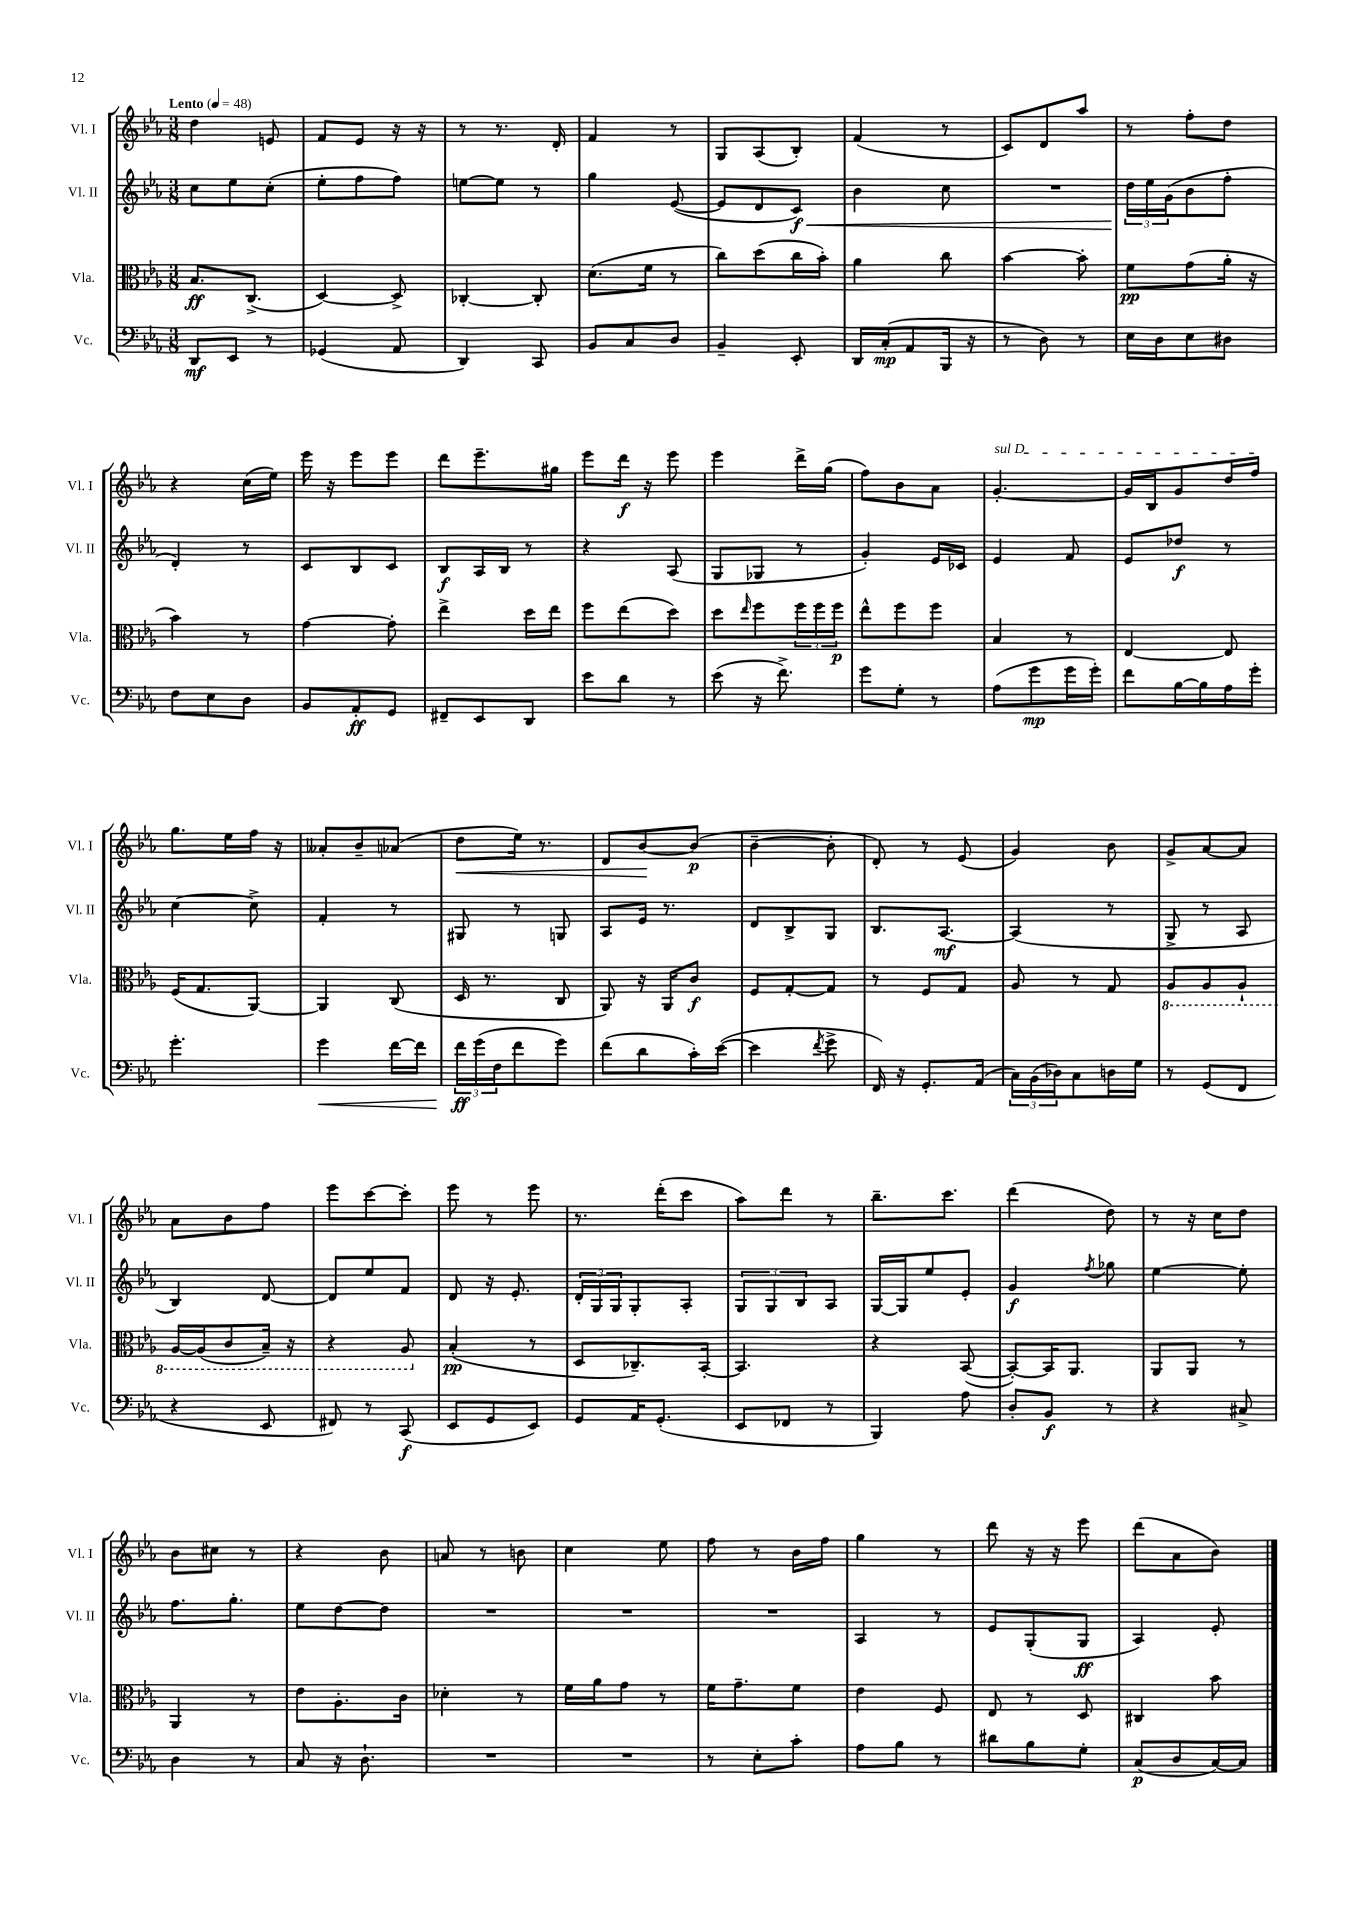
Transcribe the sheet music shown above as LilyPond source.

<<
\new StaffGroup <<
\new Staff = "s0" \with { instrumentName = "Vl. I" shortInstrumentName = "Vl. I" } {
    \clef treble \key ees \major \numericTimeSignature \time 3/8 \tempo "Lento" 4 = 48
    d''4 e'8 |
    f'8 ees'8 r16 r16 |
    r8 r8. d'16-. |
    f'4 r8 |
    g8 aes8( bes8-.) |
    f'4( r8 |
    c'8) d'8 aes''8 |
    r8 f''8-. d''8 |
    r4 c''16( ees''16) |
    ees'''16 r16 ees'''8 ees'''8 |
    d'''8 ees'''8.-- gis''16 |
    ees'''8 d'''16\f r16 ees'''8 |
    ees'''4 d'''16-> g''16( |
    f''8) bes'8 aes'8 |
    \once \override TextSpanner.bound-details.left.text = \markup { \italic "sul D" } g'4.~-.\startTextSpan |
    g'16 bes16 g'8 d''16 f''16\stopTextSpan |
    g''8. ees''16 f''16 r16 |
    aeses'8-. bes'8-- aes'8( |
    d''8\< ees''16) r8. |
    d'8 bes'8~\! bes'8\p( |
    bes'4~-- bes'8-. |
    d'8-.) r8 ees'8( |
    g'4) bes'8 |
    g'8-> aes'8~ aes'8 |
    aes'8 bes'8 f''8 |
    ees'''8 c'''8~ c'''8-. |
    ees'''8 r8 ees'''8 |
    r8. d'''16-.( c'''8 |
    aes''8) d'''8 r8 |
    bes''8.-- c'''8. |
    d'''4( d''8) |
    r8 r16 c''16 d''8 |
    bes'8 cis''8 r8 |
    r4 bes'8 |
    a'8 r8 b'8 |
    c''4 ees''8 |
    f''8 r8 bes'16 f''16 |
    g''4 r8 |
    d'''8 r16 r16 ees'''8 |
    d'''8( aes'8 bes'8) \bar "|." |
}
\new Staff = "s1" \with { instrumentName = "Vl. II" shortInstrumentName = "Vl. II" } {
    \clef treble \key ees \major \numericTimeSignature \time 3/8
    c''8 ees''8 c''8-.( |
    ees''8-. f''8 f''8) |
    e''8~ e''8 r8 |
    g''4 ees'8~( |
    ees'8 d'8 c'8\f\<) |
    bes'4 c''8 |
    R4. |
    \tuplet 3/2 { d''16\! ees''16 g'16( } bes'8 f''8-. |
    d'4-.) r8 |
    c'8 bes8 c'8 |
    bes8\f aes16 bes16 r8 |
    r4 aes8( |
    g8 ges8 r8 |
    g'4-.) ees'16 ces'16 |
    ees'4 f'8 |
    ees'8 des''8\f r8 |
    c''4~ c''8-> |
    f'4-. r8 |
    gis8 r8 g8 |
    aes8 ees'16 r8. |
    d'8 bes8-> g8 |
    bes8. aes8.~\mf |
    aes4( r8 |
    g8-> r8 aes8 |
    bes4) d'8~ |
    d'8 ees''8 f'8 |
    d'8 r16 ees'8.-. |
    \tuplet 3/2 { d'16-. g16 g16 } g8-. aes8-. |
    \tuplet 3/2 { g8 g8 bes8 } aes8 |
    g16~ g16 ees''8 ees'8-. |
    g'4\f \acciaccatura { f''8 } ges''8 |
    ees''4~ ees''8-. |
    f''8. g''8.-. |
    ees''8 d''8~ d''8 |
    R4. |
    R4. |
    R4. |
    aes4 r8 |
    ees'8 g8-.( g8\ff |
    aes4) ees'8-. \bar "|." |
}
\new Staff = "s2" \with { instrumentName = "Vla." shortInstrumentName = "Vla." } {
    \clef alto \key ees \major \numericTimeSignature \time 3/8
    bes8.\ff c8.->( |
    d4~) d8-> |
    ces4~-. ces8-. |
    d'8.( f'16 r8 |
    c''8) d''8( c''16 bes'16-.) |
    aes'4 c''8 |
    bes'4~ bes'8-. |
    f'8\pp g'8( aes'16-. r16 |
    bes'4) r8 |
    g'4~ g'8-. |
    ees''4-> d''16 ees''16 |
    f''8 ees''8( d''8) |
    d''8 \grace { ees''16 } f''8 \tuplet 3/2 { f''16 f''16 f''16\p } |
    ees''8-^ f''8 f''8 |
    bes4 r8 |
    ees4~ ees8 |
    f16( g8. aes,8~) |
    aes,4 c8( |
    d16 r8. c8 |
    aes,8) r16 aes,16 c'8\f |
    f8 g8~-. g8 |
    r8 f8 g8 |
    aes8 r8 g8 |
    \ottava #-1 aes,8 aes,8 aes,8-! |
    aes,16~ aes,16( c8 bes,16--) r16 |
    r4 aes,8 \ottava #0 |
    bes4-.\pp( r8 |
    d8 ces8.--) bes,16~-. |
    bes,4. |
    r4 bes,8~( |
    bes,8~-.) bes,16 aes,8. |
    aes,8 aes,8 r8 |
    aes,4 r8 |
    ees'8 aes8.-. c'16 |
    des'4-. r8 |
    f'16 aes'16 g'8 r8 |
    f'16 g'8.-- f'8 |
    ees'4 f8 |
    ees8 r8 d8 |
    cis4 bes'8 \bar "|." |
}
\new Staff = "s3" \with { instrumentName = "Vc." shortInstrumentName = "Vc." } {
    \clef bass \key ees \major \numericTimeSignature \time 3/8
    d,8\mf ees,8 r8 |
    ges,4( aes,8 |
    d,4) c,8 |
    bes,8 c8 d8 |
    bes,4-- ees,8-. |
    d,16 c16-.\mp( aes,8 bes,,16 r16 |
    r8 d8) r8 |
    ees16 d16 ees8 dis8 |
    f8 ees8 d8 |
    bes,8 aes,8-.\ff g,8 |
    fis,8-- ees,8 d,8 |
    ees'8 d'8 r8 |
    ees'8( r16 f'8.->) |
    g'8 g8-. r8 |
    aes8( g'8\mp g'16 g'16-.) |
    f'8 bes16~ bes16 aes16 g'16-. |
    g'4.-. |
    g'4\< f'16~ f'16 |
    \tuplet 3/2 { f'16\ff\! g'16( f16 } f'8 g'8) |
    f'8( d'8 c'16-.) ees'16~( |
    ees'4 \acciaccatura { f'8 } g'8-> |
    f,16) r16 g,8.-. aes,16( |
    \tuplet 3/2 { c16) bes,16( des16) } c8 d16 g16 |
    r8 g,8( f,8 |
    r4 ees,8 |
    fis,8) r8 c,8\f( |
    ees,8 g,8 ees,8) |
    g,8 aes,16 g,8.-.( |
    ees,8 fes,8 r8 |
    bes,,4) aes8 |
    d8-. bes,8\f r8 |
    r4 cis8-> |
    d4 r8 |
    c8 r16 d8.-! |
    R4. |
    R4. |
    r8 ees8-. c'8-. |
    aes8 bes8 r8 |
    dis'8 bes8 g8-. |
    c8\p( d8 c16~) c16 \bar "|." |
}
>>
>>
\layout { \context { \Score \remove "Bar_number_engraver" } }
